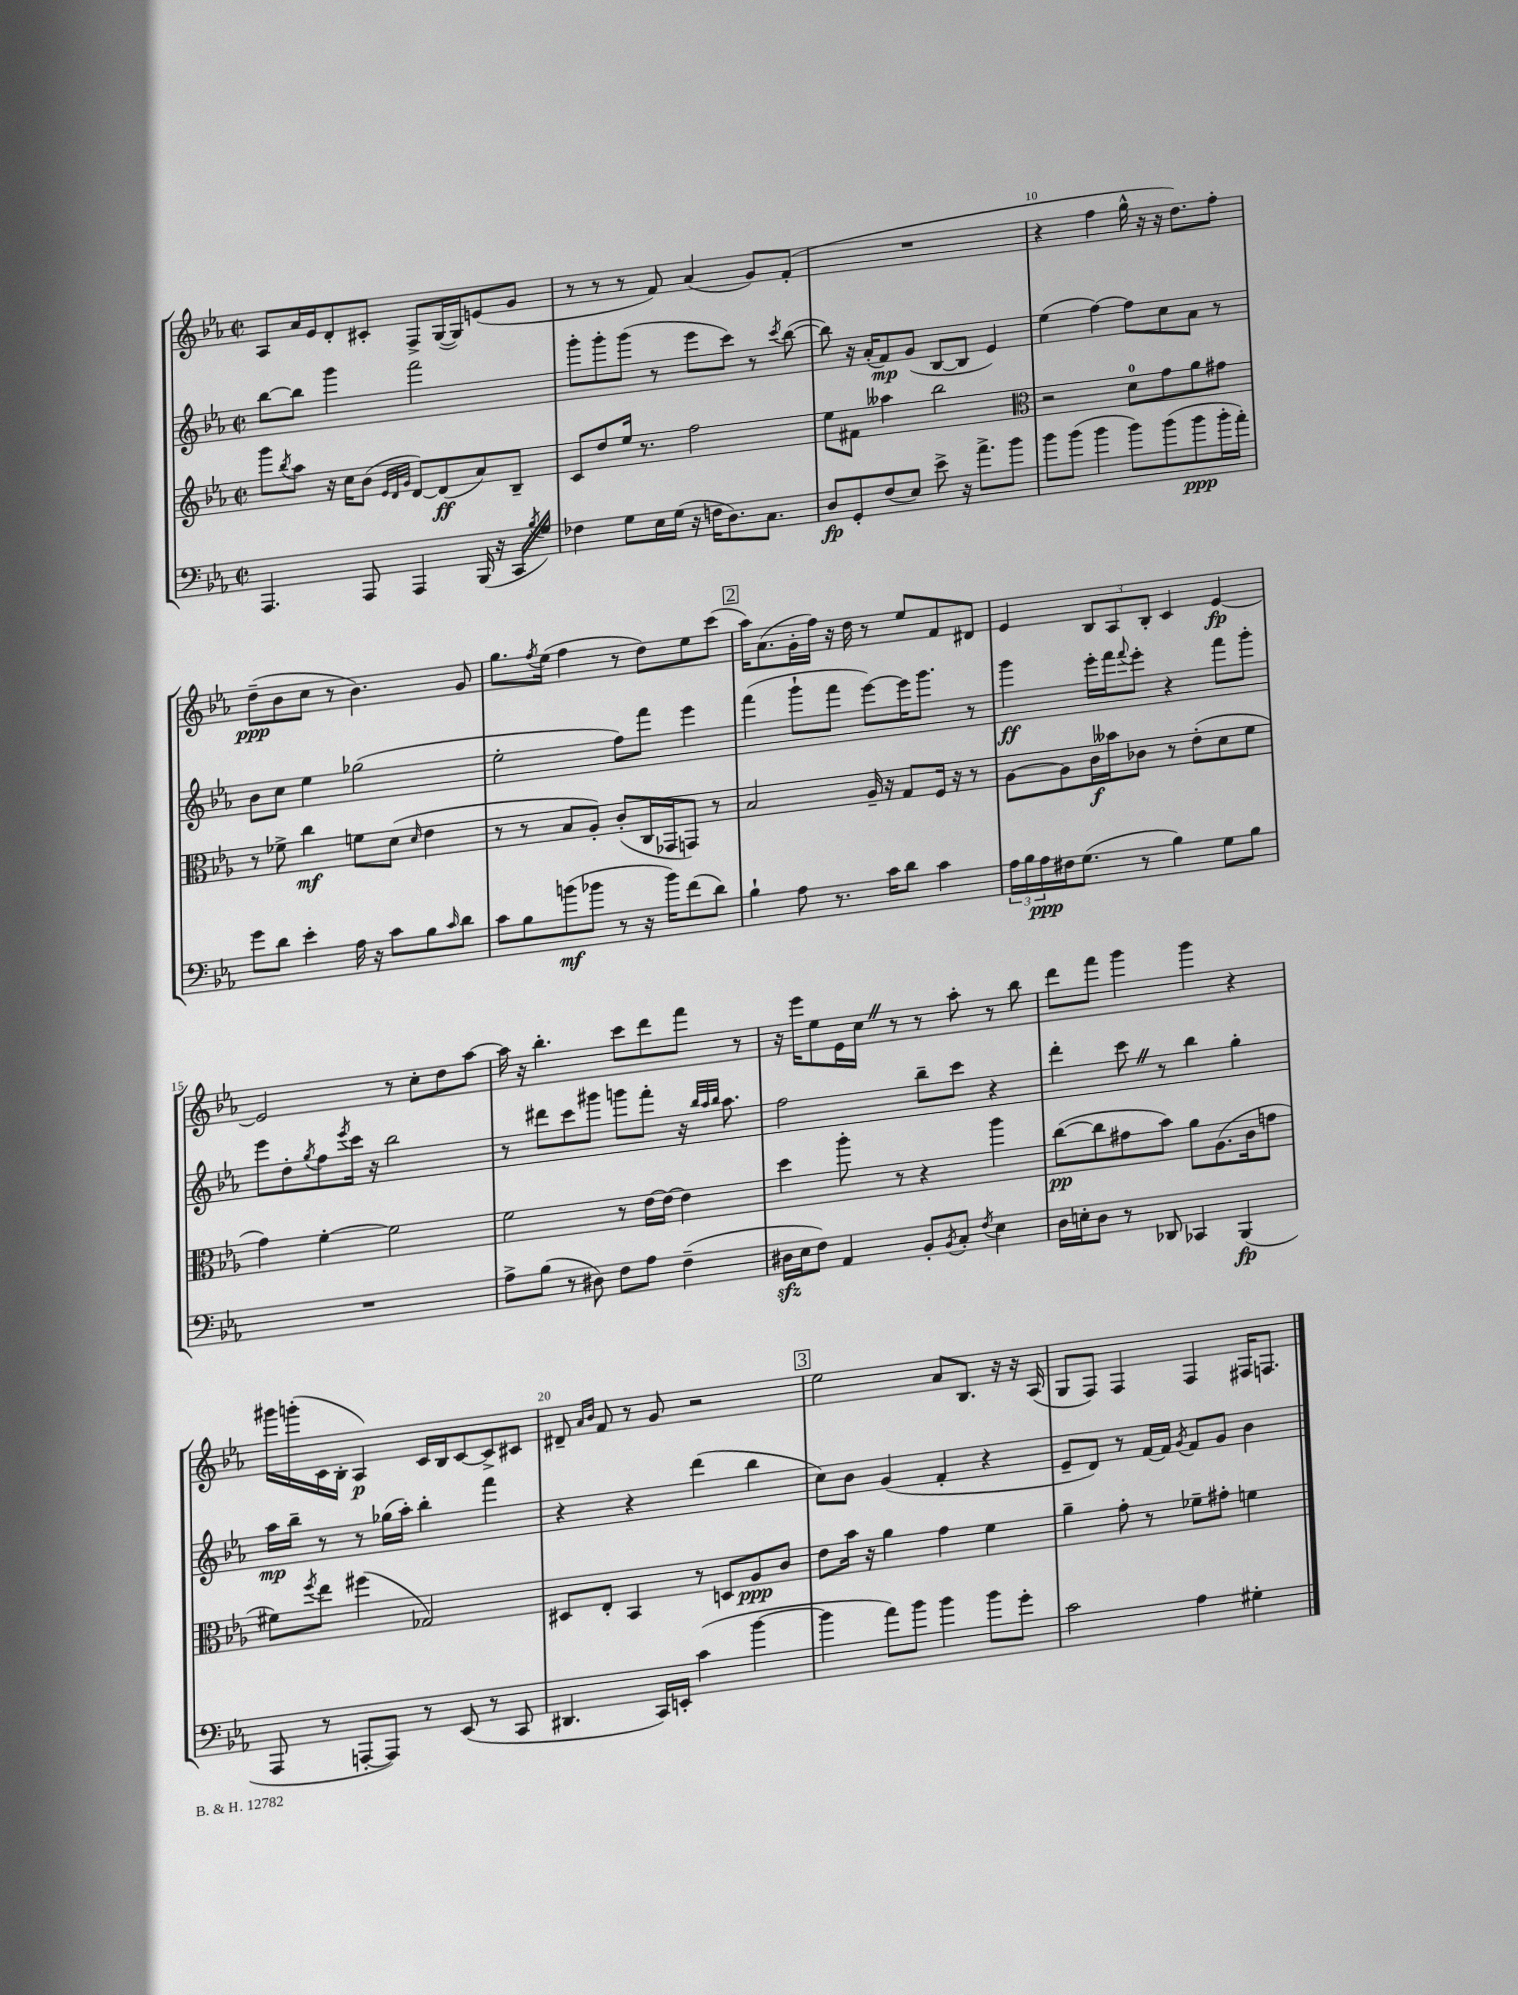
<<
\new StaffGroup <<
\new Staff = "s0" {
    \clef treble \key ees \major \defaultTimeSignature \time 2/2
    aes8 aes'16 ees'16 d'8-. cis'8-. f8-> g16~( g16) e'8( g'8 |
    r8 r8 r8 f'8) aes'4( g'8) f'8-.( |
    R1 |
    r4 f''4 g''16-^ r16 r16 d''8.) f''8-. |
    d''8--\ppp( bes'8 c''8 r8 bes'4.) g'8 |
    g''8. \acciaccatura { f''8 } ees''16( f''4 r8 d''8) ees''8 c'''8( |
    \mark \markup { \box "2" } aes''16) aes'8.( g'16-. f''16) r16 d''16 r8 ees''8 f'8 dis'8 |
    ees'4 \tuplet 3/2 { bes8 aes8 bes8-. } c'4 ees'4~\fp |
    ees'2 r8 c''8-. d''8 aes''8~ |
    aes''16 r16 bes''4.-. c'''8 d'''8 f'''8 r8 |
    r16 ees'''16 ees''8 ees'16 c''16 \once \override BreathingSign.text = \markup { \musicglyph "scripts.caesura.straight" } \breathe r8 r8 aes''8-. r8 bes''8 |
    d'''8 f'''8 g'''4 g'''4 r4 |
    gis'''16 g'''16-.( c'16 bes16-. aes4\p) c'16 bes16 c'8~ c'8-> cis'8 |
    dis'8-- \grace { aes'16 bes'16 } f'8 r8 g'8 r2 |
    \mark \markup { \box "3" } ees''2 aes'8 bes8. r16 r16 aes16( |
    g8 f8) f4 f4 fis16 f8. \bar "|." |
}
\new Staff = "s1" {
    \clef treble \key ees \major \defaultTimeSignature \time 2/2
    bes''8~ bes''8 g'''4 f'''2 |
    g'''8-. g'''8-. g'''8( r8 ees'''8 c'''8) r8 \acciaccatura { c'''8 } bes''8~( |
    bes''8) r16 aes'16-.( f'8\mp) g'8( bes8~ bes8 ees'4) |
    ees''4( f''4~) f''8 c''8 aes'8 r8 |
    bes'8 c''8 ees''4 ges''2( |
    ees''2-. f''8) f'''8 ees'''4 |
    \mark \markup { \box "2" } f'''4( g'''8-! f'''8 ees'''8~) ees'''16 g'''8. r8 |
    g'''4\ff ees'''16-. f'''16 \appoggiatura { f'''8 } ees'''8-. r4 f'''8 g'''8-. |
    ees'''8 d''8-. \acciaccatura { g''8 } f''8 \acciaccatura { ees'''8 } c'''16 r16 bes''2 |
    r8 dis'''8 c'''8 gis'''8 g'''8 f'''8-. r16 \grace { bes''32 aes''32 bes''32 } aes''8. |
    f''2 bes''8-- c'''8 r4 |
    d'''4-. c'''8 \once \override BreathingSign.text = \markup { \musicglyph "scripts.caesura.straight" } \breathe r8 bes''4 g''4-. |
    aes''16\mp bes''16-- r8 r8 ges''16( aes''16-.) bes''4-. f'''4 |
    r4 r4 d'''4( bes''4 |
    \mark \markup { \box "3" } c''8) bes'8 g'4( f'4-. r4 |
    ees'8-- d'8) r8 f'16~ f'16 \acciaccatura { g'8 } f'8 g'8 bes'4 \bar "|." |
}
\new Staff = "s2" {
    \clef treble \key ees \major \defaultTimeSignature \time 2/2
    g'''8 \acciaccatura { bes''8 } aes''8 r16 c''16 bes'8( \grace { ees'32 d'32 g'32 } d'8~) d'8\ff( aes'8) bes8-- |
    c'8 d''8 ees''16 r8. f''2 |
    ees''8 fis'8 aeses''4 bes''2 |
    \clef alto r2 d'8-0 g'8 aes'8 gis'8 |
    r8 fes'8-> c''4\mf f'8 d'8( \grace { d'16 } ees'4 |
    r8 r8 bes8 aes8-.) c'8-.( c16 ges,16 g,8) r8 |
    \mark \markup { \box "2" } bes2 aes16-- r16 g8 f16 r16 r8 |
    aes8~ aes8 c'16\f beses'16 ces'8 r8 ees'8-.( d'8 f'8 |
    g'4) f'4~-. f'2 |
    f'2 r8 ees'16~ ees'16~ ees'4 |
    d''4 aes''8-. r8 r4 aes''4 |
    c''8~\pp( c''8 gis'8 bes'8) aes'8 aes8.( c'16 g'8 |
    fis'8) \acciaccatura { f''8 } ees''8 fis''4( ges2) |
    dis8 ees8-. bes,4 r8 d8 aes8\ppp c'8 |
    \mark \markup { \box "3" } ees'8 bes'16 r16 aes'4 g'4 f'4 |
    aes'4-- g'8-. r8 fes'8-- gis'8-. f'4 \bar "|." |
}
\new Staff = "s3" {
    \clef bass \key ees \major \defaultTimeSignature \time 2/2
    aes,,4. aes,,8 aes,,4 bes,,16( r16 c,16 \acciaccatura { bes8 } g16) |
    fes4 g8 ees16 g16( r16 f16 d8.) c8. |
    d8\fp g,8-. f8( ees8) ees'8-> r16 aes'8.-> bes'8 |
    bes'8 bes'8( bes'4 bes'8) bes'8( bes'8\ppp bes'16-. aes'16-.) |
    g'8 d'8 ees'4-. aes16 r16 c'8 bes8 \grace { c'16 } d'8 |
    c'8 bes8 b'8\mf( bes'8 r8 r16 bes'16) f'8( d'8) |
    \mark \markup { \box "2" } bes4-! aes8 r8. c'16 d'8 c'4 |
    \tuplet 3/2 { aes16 bes16 aes16\ppp } fis16 g8.( r8 bes4) g8 bes8 |
    R1 |
    aes8-> bes8( r8 dis8) f8 aes8 f4--( |
    dis16\sfz ees16 f8) aes,4 bes,8-. \acciaccatura { bes,8 } c8-. \acciaccatura { f8 } ees4 |
    d16 e16-. d8 r8 des,8 ces,4 bes,,4\fp( |
    aes,,8 r8 a,,8~-. a,,8) r8 ees,8( r8 c,8 |
    dis,4. c,16) e,16-. c'4( bes'4~ |
    \mark \markup { \box "3" } bes'4 aes'8) bes'8 bes'4 bes'8 g'8-. |
    c'2 aes4 gis4-. \bar "|." |
}
>>
>>
\layout { \context { \Score currentBarNumber = #7 \override BarNumber.break-visibility = ##(#f #t #t) barNumberVisibility = #(every-nth-bar-number-visible 5) } }
